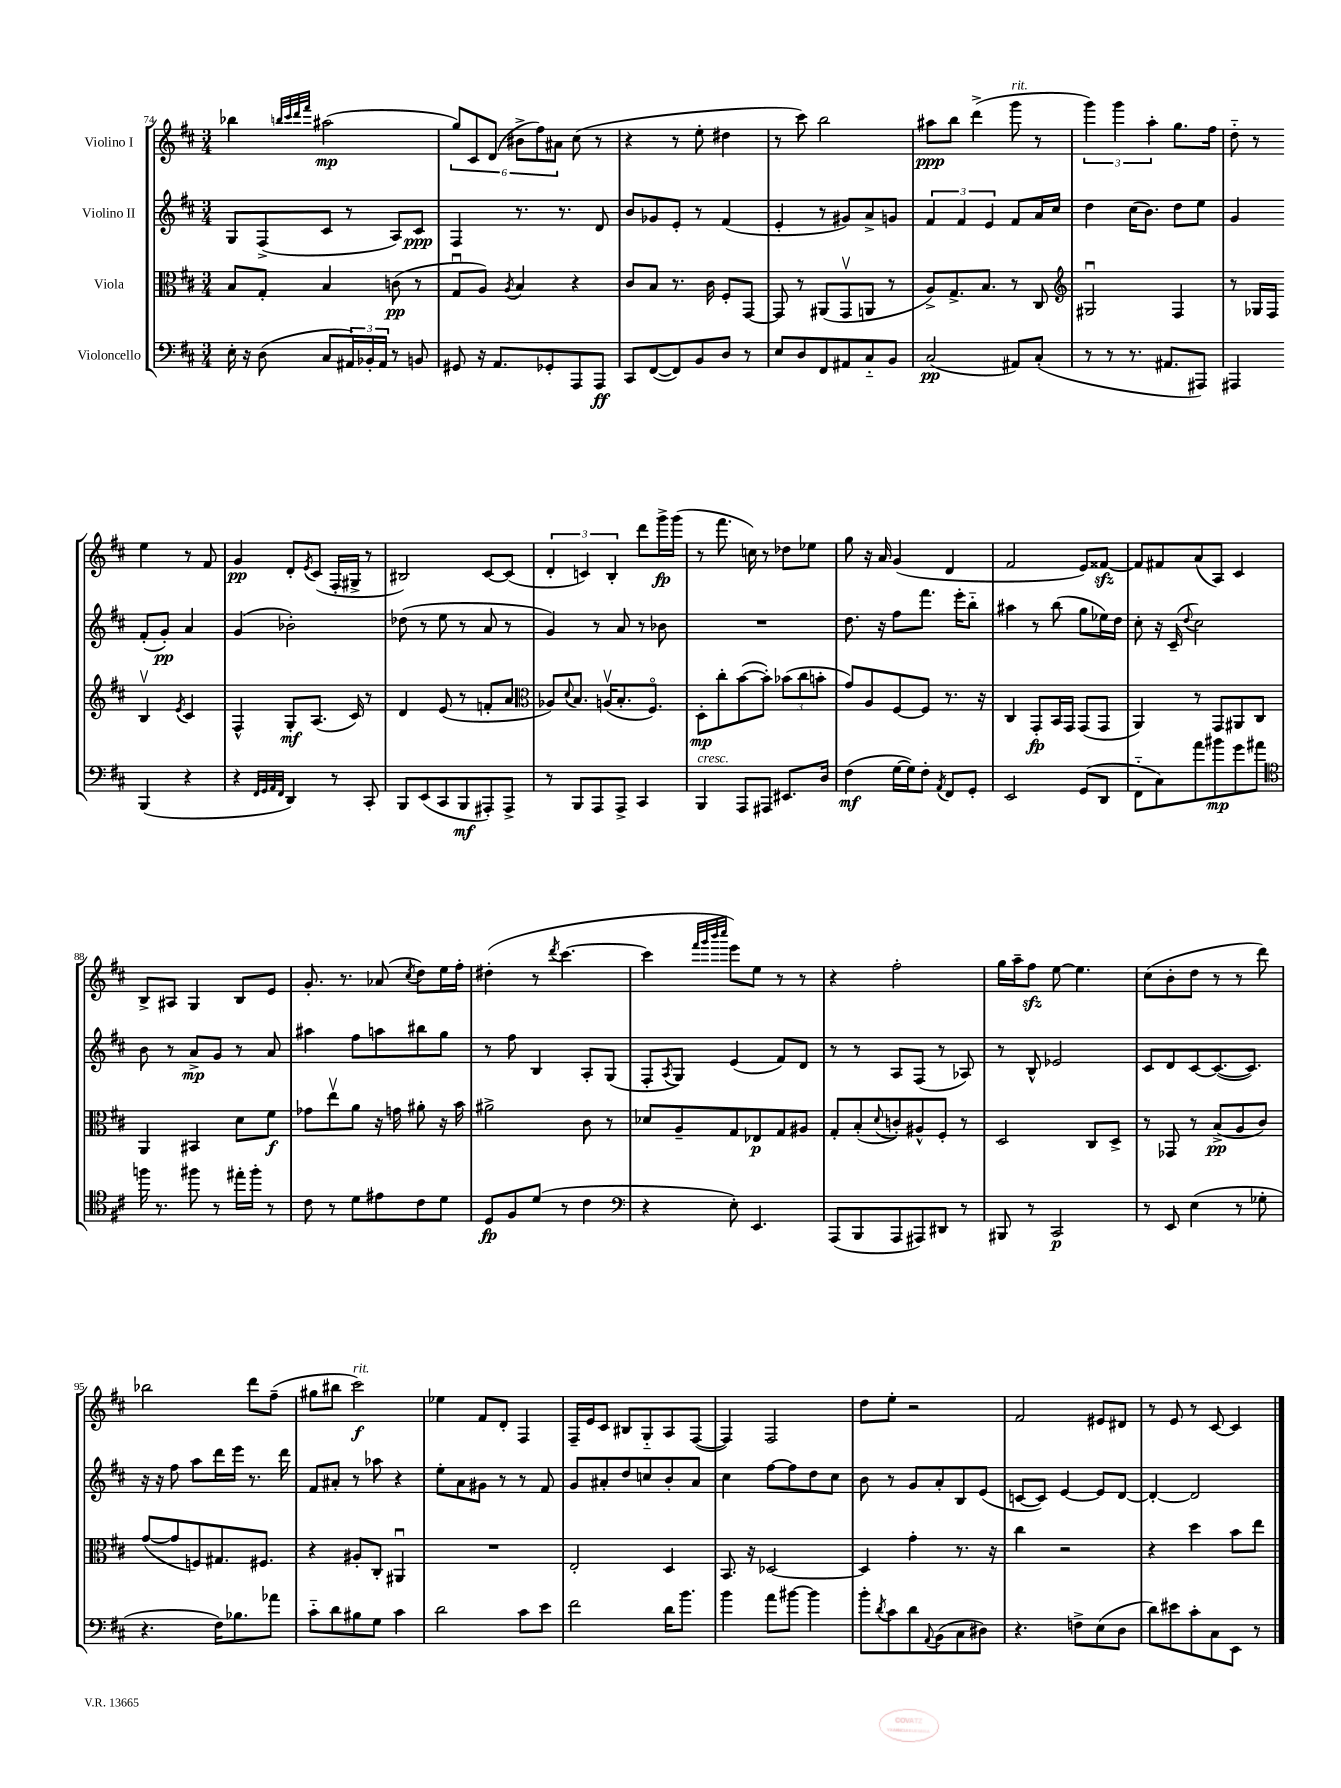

**kern	**kern	**kern	**kern
*staff4	*staff3	*staff2	*staff1
*clefF4	*clefC3	*clefG2	*clefG2
*k[f#c#]	*k[f#c#]	*k[f#c#]	*k[f#c#]
*M3/4	*M3/4	*M3/4	*M3/4
16E'	8B	8G	4bb-
16r	.	.	.
(8D	8G'	(8F#^	.
.	.	.	32qqbb
.	.	.	32qqccc#
.	.	.	32qqddd
.	.	.	32qqfff#
8C#	4B	8c#	(2aa#
24AA#)	.	8r	.
24BB-'	.	.	.
24AA#	.	.	.
8r	(8c	8A)	.
8BB	8r	8c#	.
=	=	=	=
8GG#	8Gu	4F#	12gg)
.	.	.	12c#
16r	8A)	.	.
.	.	.	(12d
8.AA	.	.	.
.	8qA	.	.
.	4B	8.r	12b#^
.	.	.	12ff#)
8GG-'	.	.	.
.	.	.	12a#
.	.	8.r	.
8AAA	4r	.	(8cc#
8AAA	.	8d	8r
=	=	=	=
8CC#	8c#	8b	4r
([8FF#	8B	8g-	.
8FF#])	8.r	8e'	8r
8BB	.	8r	8ee'
.	16c#	.	.
8D	8F#'	(4f#	4dd#
8r	[8GG	.	.
=	=	=	=
8E	8GG]	4e'	8r
8D	8r	.	8ccc#)
8FF#	(8AA#	8r	2bb
8AA#	8GGv	8g#)	.
8C#'~	8AA	8a^	.
8BB	8r	8g	.
=	=	=	=
(2C#	8A^)	6f#	8aa#
.	8.G^	.	8bb
.	.	6f#	.
.	.	.	(4ddd^
.	8.B	.	.
.	.	6e	.
8AA#)	8r	8f#	8ggg
(8C#'	8C#	16a	8r
.	.	16cc#	.
=	=	=	=
*	*clefG2	*	*
8r	2G#u	4dd	6ggg)
8r	.	.	.
.	.	.	6ggg
8.r	.	(16cc#	.
.	.	8.b)	.
.	.	.	6aa'
8.AA#	.	.	.
.	4F#	8dd	8.gg
8AAA#)	.	8ee	.
.	.	.	16ff#
=	=	=	=
4AAA#	8r	4g	8dd'~
.	16G-	.	8r
.	16F#	.	.
(4BBB	4Bv	(8f#'	4ee
.	.	8g')	.
.	8qe	.	.
4r	4c#	4a	8r
.	.	.	8f#
=	=	=	=
4r	4F#^^	(4g	4g
32qqFF#	.	.	.
32qqGG	.	.	.
32qqAA	.	.	.
32qqFF#	.	.	.
4DD)	8G'	2b-')	8d'
.	.	.	8qe
.	(8.A	.	(8c#
8r	.	.	16F#'
.	16c#)	.	16G#^
8CC#'	8r	.	8r
=	=	=	=
8BBB	4d	(8dd-	2B#)
(8EE	.	8r	.
8CC#	(8e	8ee	.
8BBB	8r	8r	.
8AAA#')	8f'	8a	[8c#
8AAA#^	8a	8r	(8c#]
=	=	=	=
*	*clefC3	*	*
8r	8A-)	4g)	6d'
.	8qqd	.	.
8BBB	8.B	.	.
.	.	.	6c)
8AAA	.	8r	.
.	(16Av	.	.
.	.	.	6B'
8AAA^	8.B'	8a	.
4CC#	.	8r	8ddd
.	8.F#o)	.	.
.	.	8b-	16ggg^
.	.	.	(16ggg
=	=	=	=
4BBB	8D'	2.r	8r
.	8cc#'	.	8.fff#
8AAA	([8b	.	.
.	.	.	16cc)
8AAA#	8b'])	.	8r
8.EE#	(12b-	.	8dd-
.	12cc#	.	.
.	.	.	8ee-
.	12b'	.	.
16D	.	.	.
=	=	=	=
(4F#	8g)	8.dd	8gg
.	8A	.	16r
.	.	16r	16a
[16G	[8F#	8ff#	(4g
16G])	.	.	.
8F#'	8F#]	8.fff#	.
8qAA	.	.	.
8FF#	8.r	.	4d
.	.	16eee'	.
8GG'	.	8bb'~	.
.	16r	.	.
=	=	=	=
2EE	4C#	4aa#	2f#
.	8GG'	8r	.
.	16BB	(8bb	.
.	16GG	.	.
(8GG	(8GG	8gg	8e)
8DD	8GG	16ee-)	[8f##
.	.	16dd	.
=	=	=	=
8FF#'~	4AA)	8cc#'	8f##]
8C#)	.	16r	8f#
.	.	(16c#~	.
.	.	8qqdd	.
8a	8r	2cc#)	(8a
8b#	8GG	.	8A)
8g	8AA#	.	4c#
8a#	8C#	.	.
=	=	=	=
*clefC4	*	*	*
16ff	4AA	8b	8B^
8.r	.	.	.
.	.	8r	8A#
8ff#	4BB#	8a^	4G
8r	.	8g	.
16ee#'	8d	8r	8B
16ff#'	.	.	.
8r	8f#	8a	8e
=	=	=	=
8c#	8g-	4aa#	8.g'
8r	8eev	.	.
.	.	.	8.r
8d	8a	8ff#	.
8e#	16r	8aa	(8a-
.	16g	.	.
.	.	.	8qcc#
8c#	8a#'	8bb#	8dd)
8d	16r	8gg	16ee
.	16b	.	16ff#'
=	=	=	=
8D	2a#^	8r	(4dd#'
8F#	.	8ff#	.
(8d	.	4B	8r
.	.	.	8qddd
8r	.	.	[4.ccc#
4c#	8c#	8A'	.
.	8r	(8G	.
=	=	=	=
*clefF4	*	*	*
4r	8d-	8F#'	4ccc#]
.	.	8qA	.
.	8A~	8G)	.
.	.	.	32qqfff#
.	.	.	32qqggg
.	.	.	32qqbbb
.	.	.	32qqcccc#
8E')	8G	(4e	8eee)
4.EE	8E-	.	8ee
.	8G	8f#)	8r
.	8A#	8d	8r
=	=	=	=
(8AAA	8G'	8r	4r
8BBB	(8B'	8r	.
.	8qqd	.	.
8AAA	8c')	8A	2ff#'
8AAA#)	8A#^^	(8F#	.
8DD#	8F#'	8r	.
8r	8r	8A-)	.
=	=	=	=
8BBB#	2D	8r	16gg
.	.	.	16aa~
8r	.	8B^^	8ff#
2CC#	.	2e-	[8ee
.	.	.	4.ee]
.	8C#	.	.
.	8D^	.	.
=	=	=	=
8r	8r	8c#	(8cc#
8EE	8GG-	8d	8b'
(4E	8r	[8c#	8dd
.	(8B^	(8.c#_	8r
8r	8A	.	8r
.	.	8.c#])	.
8G-'	8c#)	.	8ddd)
=	=	=	=
4.r	([8g	16r	2bb-
.	.	16r	.
.	8g]	8ff#	.
.	8F)	8aa	.
16F#)	8.G#	16ddd	.
8.B-	.	16eee	.
.	.	8.r	8ddd
.	8.F#	.	.
8a-	.	.	(8ff#~
.	.	16ddd	.
=	=	=	=
8c#'~	4r	8f#	8gg#
8d	.	8a#'	8bb#
8B#	8A#'	8r	2ccc#)
8G	8C#'	8aa-	.
4c#	4AA#u	4r	.
=	=	=	=
2d	2.r	8ee'	4ee-
.	.	8a	.
.	.	8g#	8f#
.	.	8r	8d'
8c#	.	8r	4F#
8e	.	8f#	.
=	=	=	=
2f#	2E'	8g	16F#~
.	.	.	16e
.	.	8a#'	8c#
.	.	8dd	8B#
.	.	8cc	8G'~
16d	4D	8b'	8A
8.b	.	.	.
.	.	8a#	([8F#
=	=	=	=
4b	8.BB	4cc#	4F#])
.	16r	.	.
8a	[2D-	[8ff#	2F#
[8b#	.	8ff#]	.
4b#]	.	8dd	.
.	.	8cc#	.
=	=	=	=
8b'	4D-]	8b	8dd
8qd	.	.	.
8c#	.	8r	8ee'
8d	4g'	8g	2r
8qqAA	.	.	.
(8BB	.	8a'	.
8C#	8.r	8B	.
8D#)	.	(8e	.
.	16r	.	.
=	=	=	=
4.r	4cc#	[8c	2f#
.	.	8c])	.
.	2r	[4e	.
8F^	.	.	.
(8E	.	8e]	8e#
8D	.	[8d	8d#
=	=	=	=
8d)	4r	4d'_	8r
8e#	.	.	8e
8c#'	4dd	2d]	8r
8C#	.	.	[8c#
8EE	8b	.	4c#]
8r	8ee	.	.
==	==	==	==
*-	*-	*-	*-
